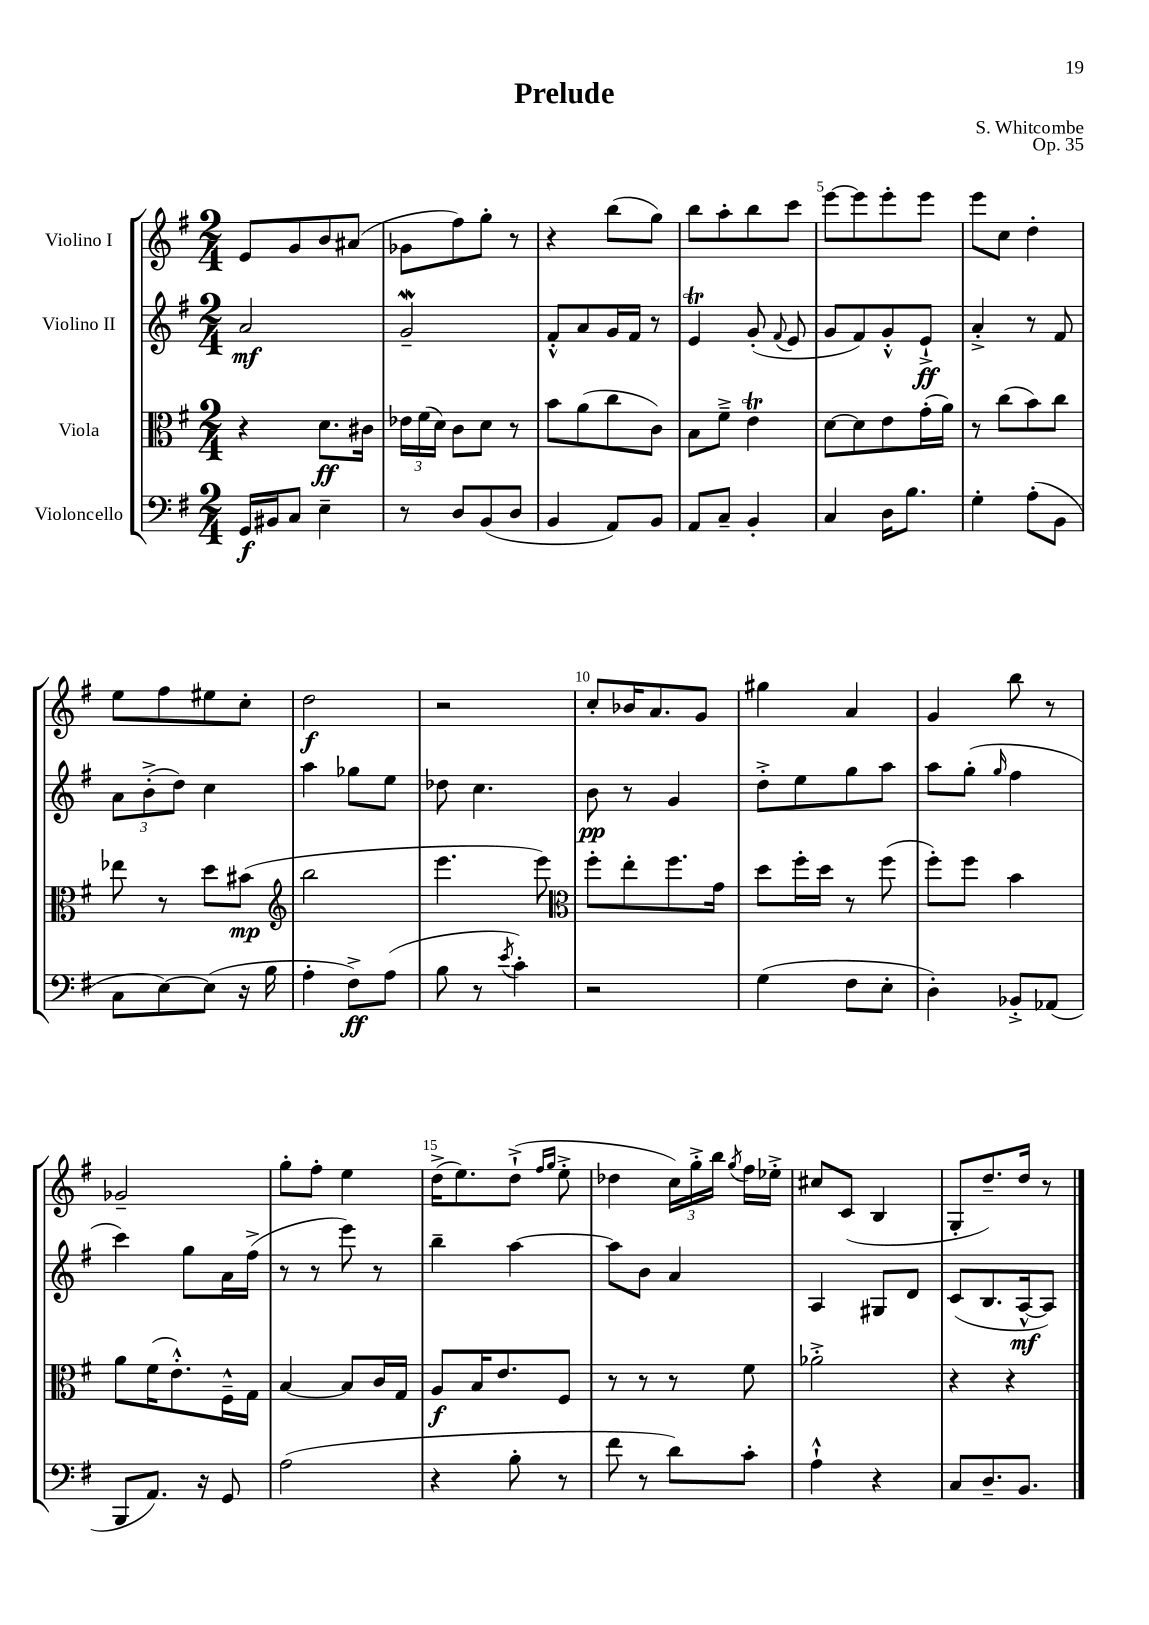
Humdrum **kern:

**kern	**kern	**kern	**kern
*staff4	*staff3	*staff2	*staff1
*clefF4	*clefC3	*clefG2	*clefG2
*k[f#]	*k[f#]	*k[f#]	*k[f#]
*M2/4	*M2/4	*M2/4	*M2/4
16GG/LL	4r	2a/	8e/L
16BB#/J	.	.	.
8C/J	.	.	8g/
4E~\	8.d\L	.	8b/
.	.	.	(8a#/J
.	16c#\Jk	.	.
=	=	=	=
8r	24e-\LL	2g~/	8g-\L
.	(24f#\	.	.
.	24d\JJ)	.	.
8D/L	8c\L	.	8ff#\)
(8BB/	8d\J	.	8gg'\J
8D/J	8r	.	8r
=	=	=	=
4BB/	8b\L	8f#'^^/L	4r
.	(8a\	8a/	.
8AA/L)	8cc\	16g/L	(8bb\L
.	.	16f#/JJ	.
8BB/J	8c\J)	8r	8gg\J)
=	=	=	=
8AA/L	8B\L	4e/	8bb\L
8C~/J	8f#~^\J	.	8aa'\
4BB'/	4e\	(8g'/	8bb\
.	.	8qqf#/	.
.	.	8e/	8ccc\J
=	=	=	=
4C/	[8d\L	8g/L	[8eee\L
.	8d\]	8f#/)	8eee\]
16D\LK	8e\	8g'^^/	8eee'\
8.B\J	.	.	.
.	(16g'\L	8e`^/J	8eee\J
.	16a\JJ)	.	.
=	=	=	=
4G'\	8r	4a'^/	8eee\L
.	(8cc\L	.	8cc\J
(8A'\L	8b\)	8r	4dd'\
8BB\J	8cc\J	8f#/	.
=	=	=	=
8C\L	8ee-\	12a\L	8ee\L
.	.	(12b'^\	.
[8E\)	8r	.	8ff#\
.	.	12dd\J)	.
(8E\]J	8dd\L	4cc\	8ee#\
16r	(8b#\J	.	8cc'\J
16B\	.	.	.
=	=	=	=
*	*clefG2	*	*
4A'\	2bb\	4aa\	2dd\
8F#^\L)	.	8gg-\L	.
(8A\J	.	8ee\J	.
=	=	=	=
8B\	4.eee\	8dd-\	2r
8r	.	4.cc\	.
8qe/	.	.	.
4c'\)	.	.	.
.	8eee\)	.	.
=	=	=	=
*	*clefC3	*	*
2r	8ff#'\L	8b\	8cc'/L
.	8ee'\	8r	16b-/K
.	.	.	8.a/
.	8.ff#\	4g/	.
.	.	.	8g/J
.	16g\Jk	.	.
=	=	=	=
(4G\	8dd\L	8dd'^\L	4gg#\
.	16ff#'\L	8ee\	.
.	16dd\JJ	.	.
8F#\L	8r	8gg\	4a/
8E'\J	(8ff#\	8aa\J	.
=	=	=	=
4D'\)	8ff#'\L)	8aa\L	4g/
.	8ff#\J	(8gg'\J	.
.	.	16qqgg/	.
8BB-'^/L	4b\	4ff#\	8bb\
(8AA-/J	.	.	8r
=	=	=	=
8BBB/L	8a\L	4ccc\)	2g-~/
8.AA/J)	(16f#\K	.	.
.	8.e'^^\)	.	.
.	.	8gg\L	.
16r	.	.	.
8GG/	16F#~^^\L	16a\L	.
.	16G\JJ	(16ff#^\JJ	.
=	=	=	=
(2A\	[4B/	8r	8gg'\L
.	.	8r	8ff#'\J
.	8B/]L	8eee\)	4ee\
.	16c/L	8r	.
.	16G/JJ	.	.
=	=	=	=
4r	8A/L	4bb~\	(16dd^\LK
.	.	.	8.ee\)
.	16B/K	.	.
.	8.e/	.	.
8B'\	.	[4aa\	(8dd`^\J
.	.	.	16qqff#/LL
.	.	.	16qqgg/JJ
8r	8F#/J	.	8ee'^\
=	=	=	=
8f#\	8r	8aa\]L	4dd-\
8r	8r	8b\J	.
8d\L)	8r	4a/	24cc\LL)
.	.	.	24gg'^\
.	.	.	24bb\JJ
.	.	.	8qgg/
8c'\J	8f#\	.	16ff#\LL
.	.	.	16ee-'^\JJ
=	=	=	=
4A`^^\	2a-'^\	4A/	8cc#/L
.	.	.	(8c/J
4r	.	8G#/L	4B/
.	.	8d/J	.
=	=	=	=
8C/L	4r	(8c/L	8G'/L
8.D~/	.	8.B/	8.dd~/)
.	4r	.	.
8.BB/J	.	[16A^^/k	16dd/Jk
.	.	8A/]J)	8r
==	==	==	==
*-	*-	*-	*-
